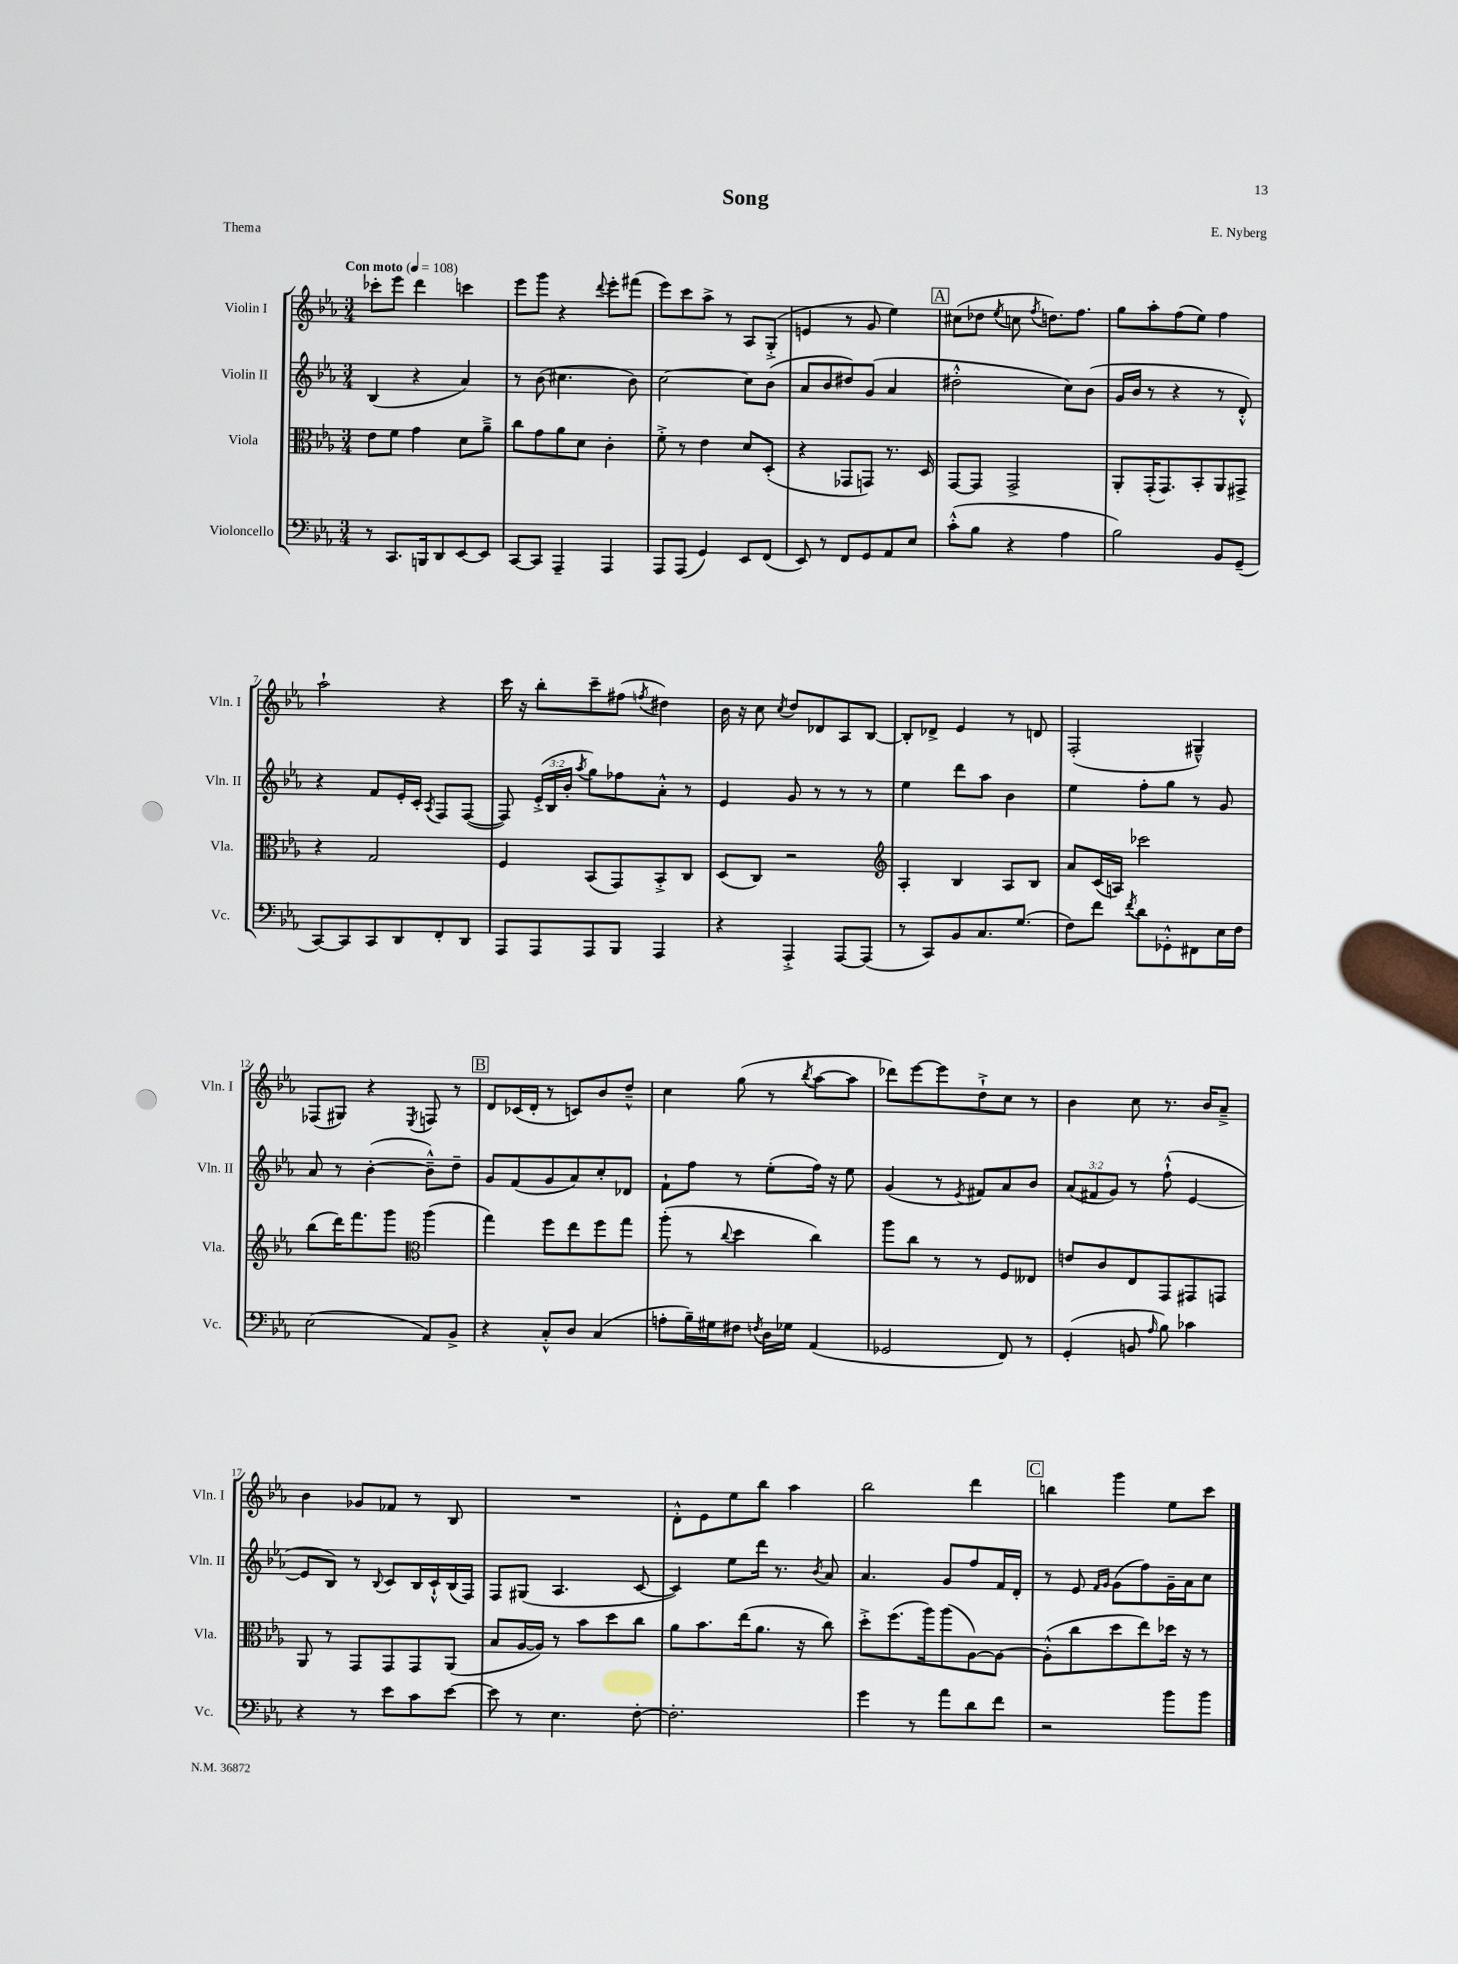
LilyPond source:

\header { title = "Song" composer = "E. Nyberg" piece = "Thema" }
<<
\new StaffGroup <<
\new Staff = "s0" \with { instrumentName = "Violin I" shortInstrumentName = "Vln. I" } {
    \clef treble \key ees \major \numericTimeSignature \time 3/4 \tempo "Con moto" 4 = 108
    \autoBeamOff ces'''8[-. ees'''8] d'''4 c'''4 |
    ees'''8[ g'''8] r4 \appoggiatura { d'''8 } ees'''8[-. fis'''8]( |
    ees'''8[) c'''8 aes''8]-> r8 aes8[ g8]-.->( |
    e'4 r8 g'8 ees''4) |
    \mark \markup { \box "A" } cis''8[( des''8] \acciaccatura { ees''8 } c''8 \acciaccatura { f''8 } d''8.[) f''8.] |
    g''8[ aes''8-. f''8( ees''8]) f''4 |
    aes''2-! r4 |
    c'''16 r16 bes''8[-. c'''8-- fis''8]( \acciaccatura { f''8 } dis''4) |
    bes'16 r16 c''8 \acciaccatura { c''8 } d''8[ des'8 aes8 bes8]~ |
    bes8[-. des'8]-> ees'4 r8 d'8 |
    f2-.( gis4---^) |
    fes8[( gis8]) r4 \acciaccatura { ees8 } f8 r8 |
    \mark \markup { \box "B" } d'8[ ces'16( d'16]-. r8 c'8[) bes'8 d''8]---^ |
    c''4 g''8( r8 \acciaccatura { bes''8 } aes''8[~ aes''8] |
    des'''8[) ees'''8~ ees'''8 d''8-!-> c''8] r8 |
    bes'4 c''8 r8. bes'16[ aes'8]---> |
    bes'4 ges'8[ fes'8] r8 bes8 |
    R2. |
    d'8[-.-^ ees'8 ees''8 bes''8] aes''4 |
    bes''2 d'''4 |
    \mark \markup { \box "C" } b''4 g'''4 ees''8[ c'''8] \bar "|." |
}
\new Staff = "s1" \with { instrumentName = "Violin II" shortInstrumentName = "Vln. II" } {
    \clef treble \key ees \major \numericTimeSignature \time 3/4 \override Staff.TupletNumber.text = #tuplet-number::calc-fraction-text
    \autoBeamOff bes4( r4 aes'4) |
    r8 bes'8( cis''4. bes'8) |
    c''2~ c''8[ bes'8]( |
    aes'8[ bes'8 dis''8) g'8]( aes'4 |
    \mark \markup { \box "A" } dis''2-.-^ c''8[) bes'8]( |
    g'16[ bes'16] r8 r4 r8 d'8-.-^) |
    r4 f'8[ ees'16-. c'16]-. \acciaccatura { aes8 } f8[ f8]~( |
    f8) \tuplet 3/2 { ees'16[-.->( bes16 bes'16]-. } \acciaccatura { aes''8 } g''8[) fes''8 aes'8]-.-^ r8 |
    ees'4 g'8 r8 r8 r8 |
    ees''4 d'''8[ aes''8] bes'4 |
    ees''4 f''8[-. g''8] r8 g'8 |
    aes'8 r8 bes'4~-.( bes'8[---^) d''8]-- |
    \mark \markup { \box "B" } g'8[ f'8( g'8 aes'8) c''8-. des'8] |
    f'8[-! f''8] r8 ees''8[-.( f''16]) r16 ees''8 |
    g'4( r8 \acciaccatura { ees'8 } fis'8[) aes'8 bes'8] |
    \tuplet 3/2 { aes'8[( fis'8 g'8]) } r8 f''8-!-^( ees'4~ |
    ees'8[ bes8]) r8 \appoggiatura { bes8 } c'8[ bes16 c'16-!-^ bes16( f16]) |
    f8[ gis8]( aes4. c'8~ |
    c'4) ees''8[ d'''16] r8. \acciaccatura { bes'8 } aes'8 |
    aes'4. g'8[ f''8 f'16 d'16]-. |
    \mark \markup { \box "C" } r8 ees'8 \grace { f'16[ g'16] } g'8[( f''8) g'16-- aes'16 c''8] \bar "|." |
}
\new Staff = "s2" \with { instrumentName = "Viola" shortInstrumentName = "Vla." } {
    \clef alto \key ees \major \numericTimeSignature \time 3/4
    \autoBeamOff ees'8[ f'8] g'4 d'8[ aes'8]---> |
    c''8[ g'8 aes'8 d'8] c'4-. |
    f'8-.-> r8 ees'4 d'8[ d8]-.( |
    r4 ges,8[ g,8]) r8. d16 |
    \mark \markup { \box "A" } g,8[~ g,8] g,2-> |
    aes,8[-. g,16-.( g,8.) bes,8-. aes,8 gis,8]-> |
    r4 g2 |
    f4 bes,8[( g,8) bes,8-.-> c8] |
    d8[( c8]) r2 |
    \clef treble aes4-. bes4 aes8[ bes8] |
    aes'8[ c'16( a16]) ces'''2 |
    bes''8[( d'''16) f'''8. g'''8] \clef alto aes''4( |
    \mark \markup { \box "B" } g''4) f''8[ ees''8 f''8 g''8] |
    aes''8-.( r8 \appoggiatura { c''8 } d''4 c''4) |
    aes''8[ c''8] r8 r8 f8[ eeses8] |
    e'8[ c'8 ees8 g,8 gis,8 g,8] |
    aes,8 r8 g,8[ g,8 g,8 aes,8]( |
    bes8[ aes16~ aes16]) r8 bes'8[ d''8 c''8] |
    aes'8[ bes'8. ees''16( aes'8.] r16 c''8) |
    d''8[-.-> f''8.( aes''16) aes''8( aes8~) aes8]~ |
    \mark \markup { \box "C" } aes8[-.-^( c''8 d''8 ees''8) des''16] r16 r8 \bar "|." |
}
\new Staff = "s3" \with { instrumentName = "Violoncello" shortInstrumentName = "Vc." } {
    \clef bass \key ees \major \numericTimeSignature \time 3/4
    \autoBeamOff r8 c,8.[ b,,16 d,8 ees,8~ ees,8] |
    c,8[~ c,8] aes,,4-- aes,,4 |
    aes,,8[ aes,,8]( g,4) ees,8[ f,8]( |
    ees,8) r8 f,8[ g,8 aes,8 ees8] |
    \mark \markup { \box "A" } c'8[-.-^( bes8] r4 aes4 |
    bes2) bes,8[ g,8]--( |
    c,8[~) c,8 c,8 d,8 f,8-. d,8] |
    aes,,8[ aes,,8 aes,,8 bes,,8] aes,,4 |
    r4 aes,,4-.-> aes,,8[~ aes,,8]( |
    r8 c,8[) bes,8 c8. g8.]( |
    f8[) f'8] \acciaccatura { f'8 } d'8[ ges,8-.-^ fis,8 ees16 f16] |
    ees2( aes,8[) bes,8]-> |
    \mark \markup { \box "B" } r4 c8[-.-^ d8] c4( |
    a8[-. bes16--) gis16 fis8] \acciaccatura { f8 } d16[ ges16] aes,4( |
    ges,2 f,8) r8 |
    g,4-.( b,8 \grace { aes16 } bes8) ces'4 |
    r4 r8 ees'8[ c'8 ees'8]~ |
    ees'8 r8 ees4. f8~-. |
    f2.-. |
    g'4 r8 aes'8[ d'8 f'8] |
    \mark \markup { \box "C" } r2 bes'8[ bes'8] \bar "|." |
}
>>
>>
